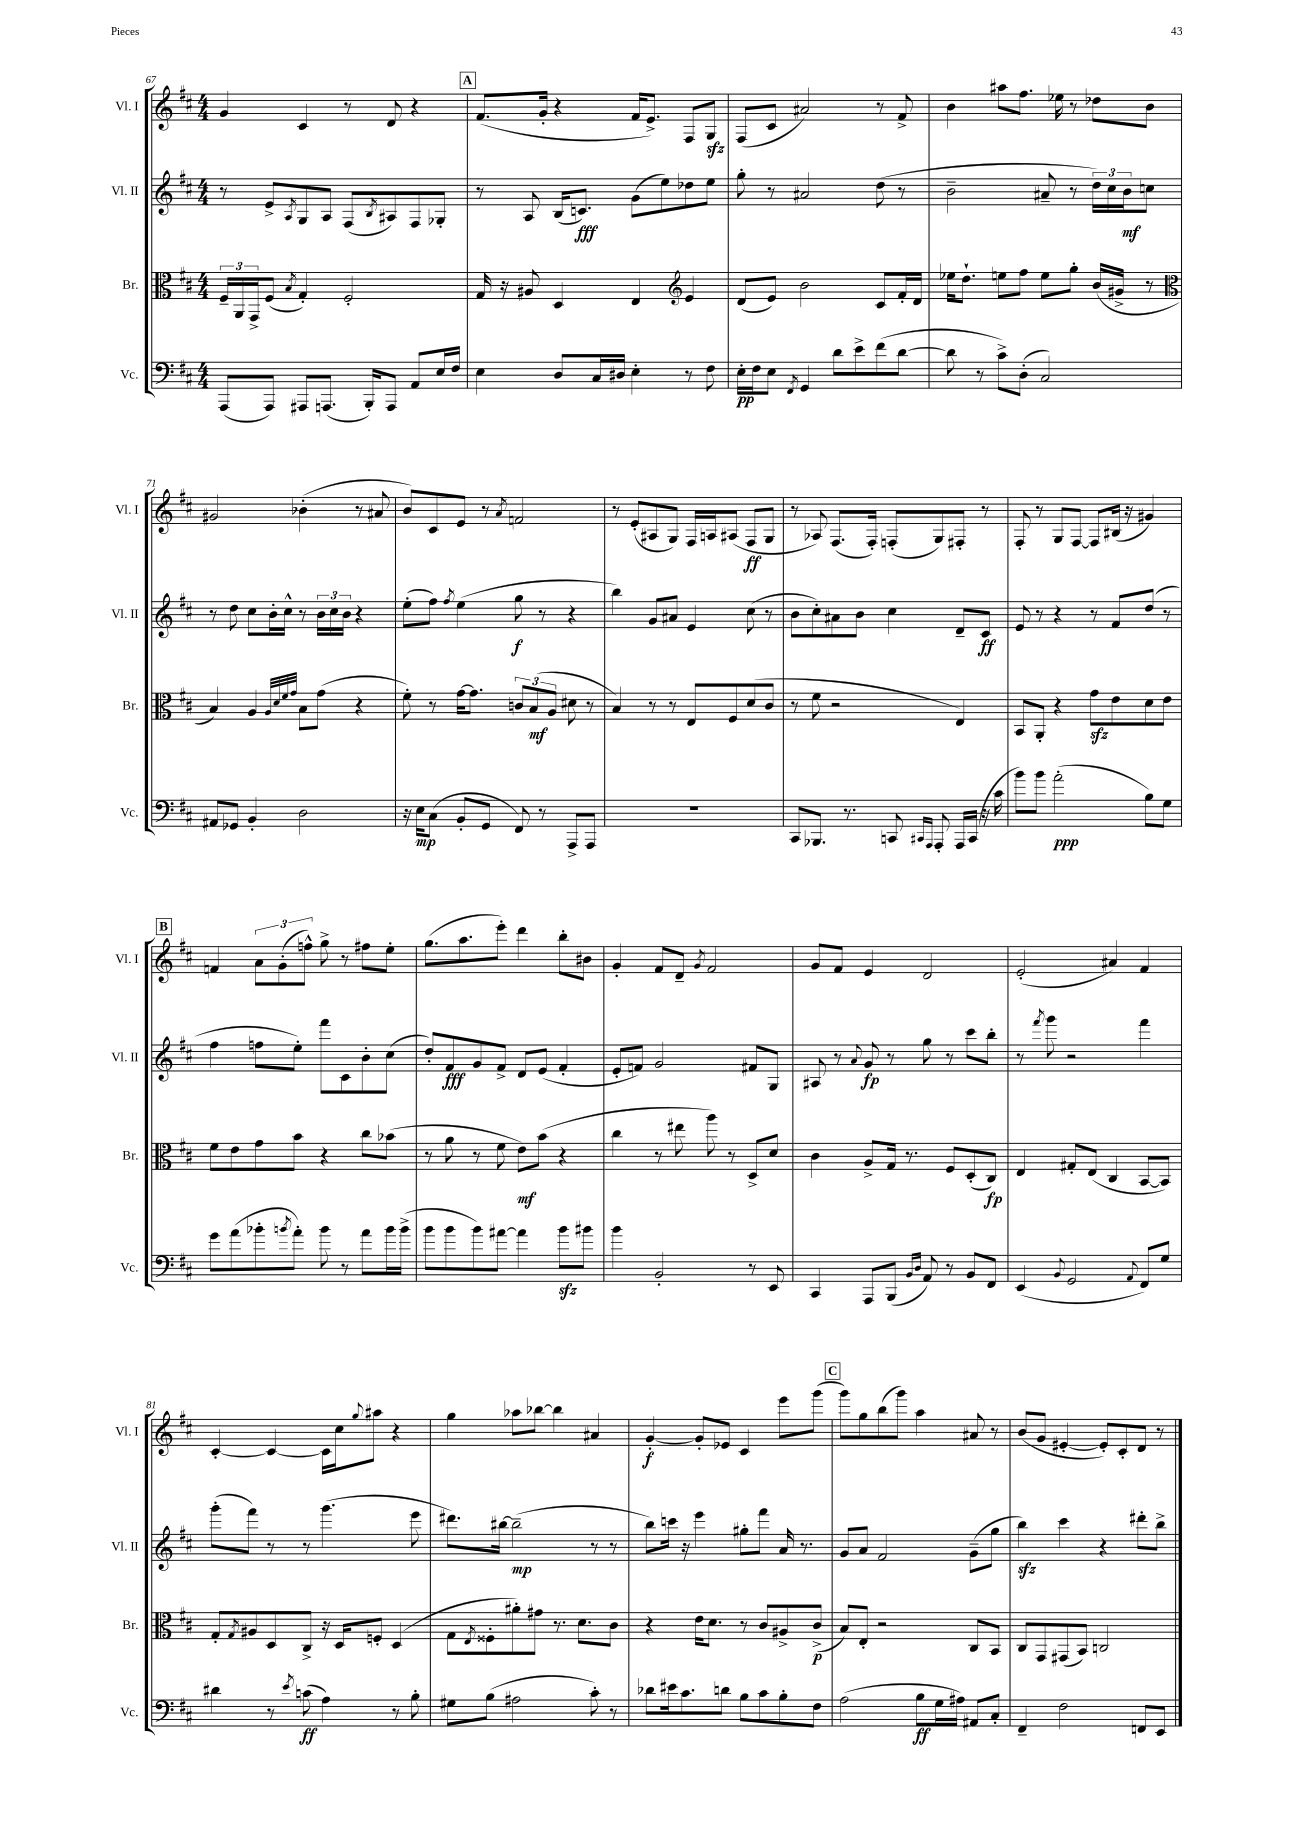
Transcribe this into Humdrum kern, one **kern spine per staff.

**kern	**dynam	**kern	**dynam	**kern	**dynam	**kern	**dynam
*part4	*part4	*part3	*part3	*part2	*part2	*part1	*part1
*staff4	*staff4	*staff3	*staff3	*staff2	*staff2	*staff1	*staff1
*I"Vc.	*	*I"Br.	*	*I"Vl. II	*	*I"Vl. I	*
*I'Vc.	*	*I'Br.	*	*I'Vl. II	*	*I'Vl. I	*
*clefF4	*	*clefC3	*	*clefG2	*	*clefG2	*
*k[f#c#]	*	*k[f#c#]	*	*k[f#c#]	*	*k[f#c#]	*
*M4/4	*	*M4/4	*	*M4/4	*	*M4/4	*
=67	=67	=67	=67	=67	=67	=67	=67
(8AAA/L	.	24F#~/LL	.	8r	.	4g/	.
.	.	24AA/	.	.	.	.	.
.	.	24GG^/J	.	.	.	.	.
8AAA/J)	.	(8F#/J	.	8e^/L	.	.	.
.	.	8qB/	.	8qA/	.	.	.
8AAA#X/L	.	4G'/)	.	8G/	.	4c#/	.
(8.AAAn/J	.	.	.	8A/J	.	.	.
.	.	2F#'/	.	(8F#/L	.	8r	.
16BBB'/KL)	.	.	.	.	.	.	.
.	.	.	.	8qB/	.	.	.
8AAA/J	.	.	.	8A#X/)	.	8d/	.
8AA/L	.	.	.	8F#/	.	4r	.
16E/L	.	.	.	8G-X'/J	.	.	.
16F#/JJ	.	.	.	.	.	.	.
!!LO:REH:place=s1:t=A
=68	=68	=68	=68	=68	=68	=68	=68
4E\	.	16G/	.	8r	.	(8.f#/L	.
.	.	16r	.	.	.	.	.
.	.	8A#X/	.	8A/	.	.	.
.	.	.	.	.	.	16g'/Jk	.
8D/L	.	4D/	.	(16B/KL	.	4r	.
.	.	.	.	8.cn/J)	fff	.	.
16C#/L	.	.	.	.	.	.	.
16D#X/JJ	.	.	.	.	.	.	.
4E'\	.	4E/	.	(8g\L	.	16f#/KL	.
.	.	.	.	.	.	8.e^/J)	.
.	.	.	.	8ee\)	.	.	.
*	*	*clefG2	*	*	*	*	*
8r	.	4e/	.	8dd-X\	.	8F#/L	.
8F#\	.	.	.	8ee\J	.	8Gzz/J	.
=69	=69	=69	=69	=69	=69	=69	=69
16E'\LL	pp	(8d/L	.	8gg'\	.	(8F#/L	.
16F#\J	.	.	.	.	.	.	.
8E\J	.	8e/J)	.	8r	.	8c#/J	.
8qFF#/	.	.	.	.	.	.	.
4GG/	.	2b\	.	2a#X/	.	2a#X/)	.
8d\L	.	.	.	.	.	.	.
8e^\	.	.	.	.	.	.	.
(8f#\	.	8c#/L	.	(8dd\	.	8r	.
[8d\J	.	16f#'/L	.	8r	.	8f#^/	.
.	.	16d/JJ	.	.	.	.	.
=70	=70	=70	=70	=70	=70	=70	=70
8d\]	.	16ee-X\KL	.	2b~\	.	4b\	.
.	.	8.dd`\J	.	.	.	.	.
8r	.	.	.	.	.	.	.
8c#^\L)	.	8een\L	.	.	.	8aa#X\L	.
(8D'\J	.	8ff#\J	.	.	.	8.ff#\J	.
2C#/)	.	8ee\L	.	8a#X~/	.	.	.
.	.	.	.	.	.	16ee-X\	.
.	.	8gg'\J	.	8r	.	8r	.
.	.	(16b/LL	.	24dd\LL)	.	8dd-X\L	.
.	.	.	.	24cc#\	.	.	.
.	.	16g#X^/JJ	.	.	.	.	.
.	.	.	.	24b\J	mf	.	.
.	.	8r	.	8ccn\J	.	8b\J	.
!!LO:LB:g=z
=71	=71	=71	=71	=71	=71	=71	=71
*	*	*clefC3	*	*	*	*	*
8AA#X/L	.	4B/)	.	8r	.	2g#X/	.
8GG-X/J	.	.	.	8dd\	.	.	.
4BB'/	.	4A/	.	8cc#\L	.	.	.
.	.	.	.	16b'\L	.	.	.
.	.	.	.	16cc#^^\JJ	.	.	.
.	.	32qqA/LLL	.	.	.	.	.
.	.	32qqd/	.	.	.	.	.
.	.	32qqf#/	.	.	.	.	.
.	.	32qqg/JJJ	.	.	.	.	.
2D\	.	8B\L	.	8r	.	(4b-X'\	.
.	.	(8g\J	.	24b\LL	.	.	.
.	.	.	.	24cc#\	.	.	.
.	.	.	.	24b\JJ	.	.	.
.	.	4r	.	4r	.	8r	.
.	.	.	.	.	.	8a#X/	.
=72	=72	=72	=72	=72	=72	=72	=72
16r	.	8f#'\)	.	(8ee'\L	.	8b/L)	.
16E\KL	mp	.	.	.	.	.	.
(8C#\J	.	8r	.	8ff#\J)	.	8c#/	.
.	.	.	.	8qff#/	.	.	.
8BB'/L	.	[16g\KL	.	(4ee\	.	8e/J	.
.	.	8.g\J]	.	.	.	.	.
8GG/J	.	.	.	.	.	8r	.
.	.	.	.	.	.	8qa/	.
8FF#/)	.	12cn/L	.	8gg\	f	2fn/	.
.	.	(12B/	mf	.	.	.	.
8r	.	.	.	8r	.	.	.
.	.	12A/J	.	.	.	.	.
8AAA^/L	.	8d#X\	.	4r	.	.	.
8AAA/J	.	8r	.	.	.	.	.
=73	=73	=73	=73	=73	=73	=73	=73
1r	.	4B/)	.	4bb\)	.	8r	.
.	.	.	.	.	.	(8e'/L	.
.	.	8r	.	8g/L	.	8A#X/	.
.	.	8r	.	8a#X/J	.	8G/J)	.
.	.	8E/L	.	4e/	.	16F#/LL	.
.	.	.	.	.	.	16An/J	.
.	.	8F#/	.	.	.	(8A#X/J	.
.	.	(8d/	.	(8cc#\	.	8F#/L	ff
.	.	8c#/J	.	8r	.	8G/J	.
=74	=74	=74	=74	=74	=74	=74	=74
8CC#/L	.	8r	.	8b\L	.	8r	.
8.BBB-X/J	.	8f#\	.	8cc#'\)	.	8A-X/)	.
.	.	2r	.	8a#X\	.	(8.F#/L	.
8.r	.	.	.	.	.	.	.
.	.	.	.	8b\J	.	.	.
.	.	.	.	.	.	16F#'/Jk)	.
8CCn/	.	.	.	4cc#\	.	(8Fn'/L	.
16qqCC#X/LL	.	.	.	.	.	.	.
16qqAAA/JJ	.	.	.	.	.	.	.
8AAA'/	.	.	.	.	.	8G/)	.
16AAA/LL	.	4E/)	.	8d~/L	.	8F#X'/J	.
(16CC#/JJ	.	.	.	.	.	.	.
16r	.	.	.	8c#/J	ff	8r	.
16c#\	.	.	.	.	.	.	.
=75	=75	=75	=75	=75	=75	=75	=75
8b\L)	.	8BB/L	.	8e/	.	8F#'/	.
8b\J	.	8AA'/J	.	8r	.	8r	.
(2a'\	ppp	4r	.	4r	.	8G/L	.
.	.	.	.	.	.	[8F#/J	.
.	.	8gzz\L	.	8r	.	8F#/L]	.
.	.	8e\	.	8f#/L	.	(16B#X/Jk	.
.	.	.	.	.	.	16r	.
8B\L)	.	8d\	.	(8dd/J	.	4g#X/)	.
8G\J	.	8e\J	.	8r	.	.	.
!!LO:LB:g=z
!!LO:REH:place=s1:t=B
=76	=76	=76	=76	=76	=76	=76	=76
8g\L	.	8f#\L	.	4ff#\	.	4fn/	.
(8a\	.	8e\	.	.	.	.	.
8b-X'\	.	8g\	.	8ffn\L	.	12a\L	.
.	.	.	.	.	.	(12g'\	.
8qbn/	.	.	.	.	.	.	.
8a'\J)	.	8b\J	.	8ee'\J)	.	.	.
.	.	.	.	.	.	12ffn^^\J)	.
8b\	.	4r	.	8fff#\L	.	8gg^\	.
8r	.	.	.	8c#\	.	8r	.
8a\L	.	8cc#\L	.	8b'\	.	8ff#X\L	.
16b\L	.	(8b-X\J	.	(8cc#\J	.	8ee'\J	.
(16b^\JJ	.	.	.	.	.	.	.
=77	=77	=77	=77	=77	=77	=77	=77
8b\L	.	8r	.	8dd'/L)	.	(8.gg\L	.
8b\	.	8a\	.	8f#/	fff	.	.
.	.	.	.	.	.	8.aa\	.
8b\)	.	8r	.	8g/	.	.	.
[8a#X\J	.	8f#\	.	8f#^/J	.	8eee'\J)	.
4a#\]	.	8e\L)	mf	8d/L	.	4ddd\	.
.	.	(8b\J	.	(8e/J	.	.	.
8bzz\L	.	4r	.	4f#'/	.	8bb'\L	.
8b#X\J	.	.	.	.	.	8b#X\J	.
=78	=78	=78	=78	=78	=78	=78	=78
4b\	.	4cc#\	.	8e'/L	.	4g'/	.
.	.	.	.	8fn/J)	.	.	.
2BB'/	.	8r	.	2g/	.	8f#/L	.
.	.	8ee#X\	.	.	.	8d~/J	.
.	.	.	.	.	.	8qg/	.
.	.	8aa\)	.	.	.	2f#/	.
.	.	8r	.	.	.	.	.
8r	.	8D^/L	.	8f#X/L	.	.	.
8EE/	.	8d/J	.	8G/J	.	.	.
=79	=79	=79	=79	=79	=79	=79	=79
4CC#/	.	4c#\	.	8A#X/	.	8g/L	.
.	.	.	.	8r	.	8f#/J	.
.	.	.	.	8qqa/	.	.	.
8AAA/L	.	8A^/L	.	8g/	fp	4e/	.
(8BBB/J	.	16G/Jk	.	8r	.	.	.
.	.	8.r	.	.	.	.	.
16qqBB/LL	.	.	.	.	.	.	.
16qqD/JJ	.	.	.	.	.	.	.
8AA/)	.	.	.	8gg\	.	2d/	.
8r	.	8F#/L	.	8r	.	.	.
8BB/L	.	(8D'/	.	8ccc#\L	.	.	.
8FF#/J	.	8C#/J)	fp	8bb'\J	.	.	.
=80	=80	=80	=80	=80	=80	=80	=80
(4EE/	.	4E/	.	8r	.	(2e'/	.
.	.	.	.	8qfff#/	.	.	.
.	.	.	.	8ggg\	.	.	.
8qqBB/	.	.	.	.	.	.	.
2GG/	.	8G#X'/L	.	2r	.	.	.
.	.	(8E/J	.	.	.	.	.
.	.	4C#/	.	.	.	4a#X/)	.
8qqAA/	.	.	.	.	.	.	.
8FF#/L)	.	[8BB/L	.	4fff#\	.	4f#/	.
8G/J	.	8BB/J])	.	.	.	.	.
!!LO:LB:g=z
=81	=81	=81	=81	=81	=81	=81	=81
4d#X\	.	8G'/L	.	(8ggg'\L	.	[4c#'/	.
.	.	8qG/	.	.	.	.	.
.	.	8A#X/	.	8fff#\J)	.	.	.
8r	.	8D/	.	8r	.	4c#/_	.
8qe/	.	.	.	.	.	.	.
(8cn\	ff	8C#^/J	.	8r	.	.	.
4A\)	.	16r	.	(4.ggg\	.	16c#\LL]	.
.	.	16D/KL	.	.	.	16cc#\J	.
.	.	.	.	.	.	8qqgg/	.
.	.	8Fn'/J	.	.	.	8aa#X\J	.
8r	.	(4D/	.	.	.	4r	.
8B'\	.	.	.	8eee\	.	.	.
=82	=82	=82	=82	=82	=82	=82	=82
8G#X\L	.	8G\L	.	8.ddd#X\L)	.	4gg\	.
.	.	8qE/	.	.	.	.	.
(8B\J	.	8F##X'\	.	.	.	.	.
.	.	.	.	[16bb#X\Jk	.	.	.
2A#X\	.	8a#X'\)	.	(2bb#~\]	mp	8aa-X\L	.
.	.	8g#X\J	.	.	.	[8bb-X\J	.
.	.	8.r	.	.	.	4bb-\]	.
.	.	8.d\L	.	.	.	.	.
8c#'\)	.	.	.	8r	.	4a#X/	.
8r	.	8c#\J	.	8r	.	.	.
=83	=83	=83	=83	=83	=83	=83	=83
8d-X\L	.	4r	.	8bb\L)	.	[4g'/	f
16e#X\k	.	.	.	16cccn\Jk	.	.	.
8.c#\	.	.	.	16r	.	.	.
.	.	16e\KL	.	4eee\	.	8g'/L]	.
.	.	8.d\J	.	.	.	.	.
8dn\J	.	.	.	.	.	8e-X/J	.
8B\L	.	8r	.	8gg#X'\L	.	4c#/	.
8c#\	.	8c#/L	.	8fff#\J	.	.	.
8B'\	.	8A#X^/	.	16a/	.	8eee\L	.
.	.	.	.	8.r	.	.	.
8F#\J	.	(8c#^/J	p	.	.	(8ggg\J	.
!!LO:REH:place=s1:t=C
=84	=84	=84	=84	=84	=84	=84	=84
(2A\	.	8B/L)	.	8g/L	.	8ggg\L)	.
.	.	8E'/J	.	8a/J	.	8gg\	.
.	.	2r	.	2f#/	.	(8bb\	.
.	.	.	.	.	.	8ggg\J)	.
8B\L	ff	.	.	.	.	4aa\	.
16G\L	.	.	.	.	.	.	.
16A#X\JJ)	.	.	.	.	.	.	.
8AA#X/L	.	8C#/L	.	(8g~\L	.	8a#X/	.
8C#'/J	.	8BB/J	.	8gg\J	.	8r	.
=85	=85	=85	=85	=85	=85	=85	=85
4FF#~/	.	8C#/L	.	4bbzz\)	.	(8b/L	.
.	.	8GG/	.	.	.	8g/J	.
2F#\	.	(8GG#X/	.	4ccc#\	.	[4e#X'/	.
.	.	8BB/J)	.	.	.	.	.
.	.	2Cn/	.	4r	.	8e#'/L])	.
.	.	.	.	.	.	8c#'/	.
8FFn/L	.	.	.	8ddd#X'\L	.	8d/J	.
8EE/J	.	.	.	8bb^\J	.	8r	.
==	==	==	==	==	==	==	==
*-	*-	*-	*-	*-	*-	*-	*-
